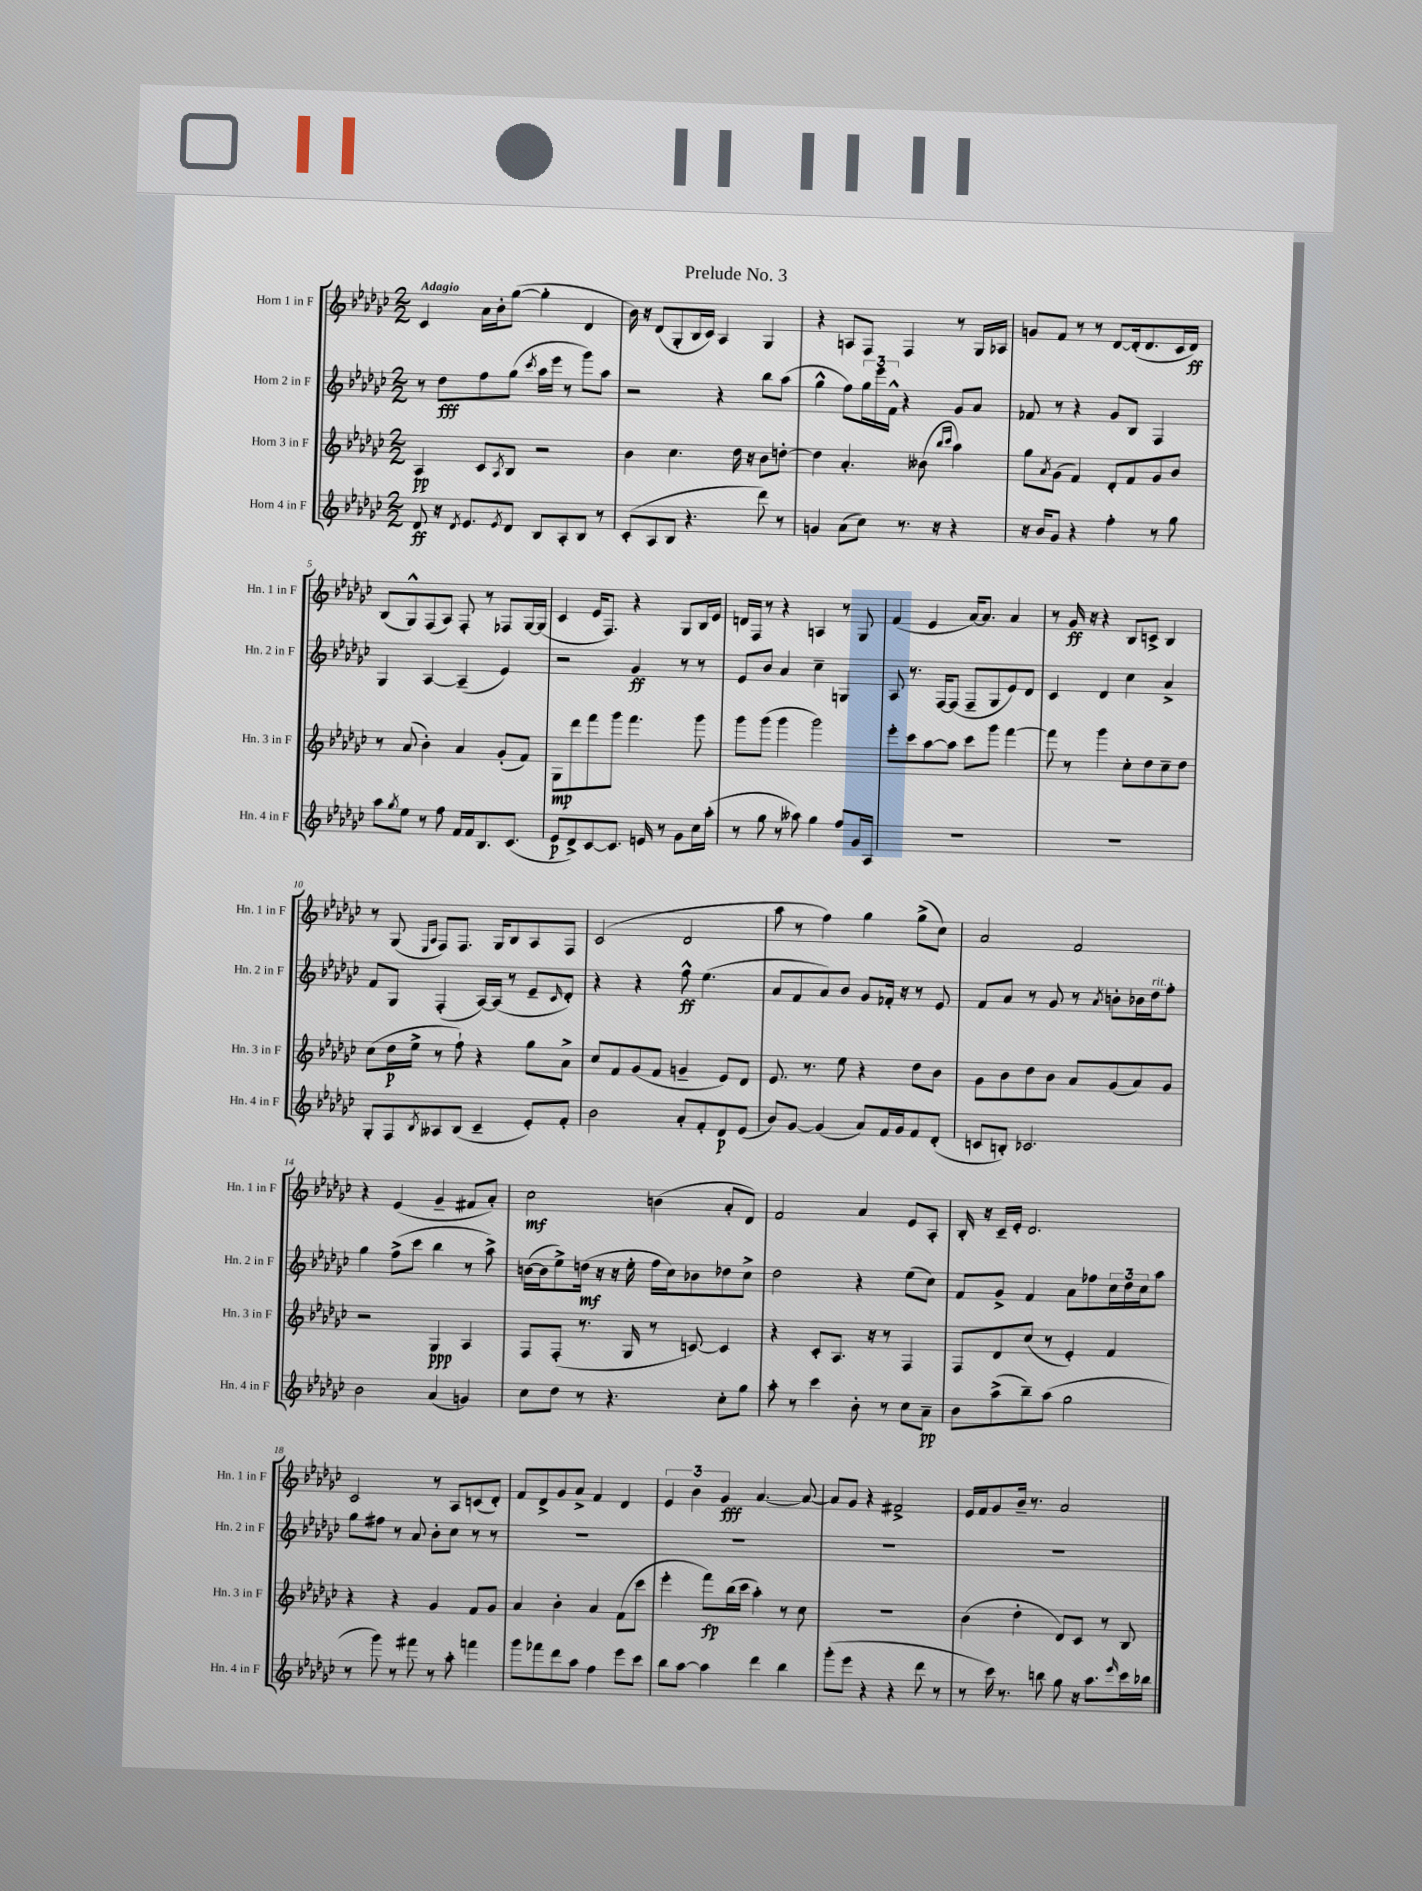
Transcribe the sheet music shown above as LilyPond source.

\header { title = "Prelude No. 3" }
<<
\new StaffGroup <<
\new Staff = "s0" \with { instrumentName = "Horn 1 in F" shortInstrumentName = "Hn. 1 in F" } {
    \clef treble \key ges \major \numericTimeSignature \time 2/2 \tempo "Adagio"
    ces'4 aes'16 bes'16-. ges''8~( ges''4-. des'4 |
    bes'16) r16 des'8( ges8-. bes16 ces'16) aes4 ges4 |
    r4 a8 f8 f4 r8 ges16 aes16 |
    g'8 f'8 r8 r8 des'8~ des'16-.( des'8. ces'16 des'16\ff) |
    bes8( ges8-^) f8( aes8) f8-. r8 fes8 ges16~ ges16( |
    ces'4 ees'16 f8.) r4 ges8 bes16 ees'16 |
    d'16 f16 r8 r4 a4 r8 ges8 |
    f'4( ees'4 aes'16~) aes'8. aes'4 |
    r8 ges'16\ff r16 r4 bes8 c'8-> bes4 |
    r8 ges8( \grace { ees16 aes16 } f8) f8. ges16 bes8 aes8 f8 |
    ces'2( des'2 |
    aes''8 r8 f''4) ges''4 ges''8->( ces''8) |
    aes'2 f'2 |
    r4 ees'4( ges'4-- fis'8 aes'8-.) |
    ces''2\mf b'4( aes'8-. des'8) |
    f'2 aes'4 ees'8 aes8-. |
    bes16-. r16 ces'16-- ees'16-. des'2. |
    ces'2 r8 aes8 c'8( des'8-.) |
    f'8 des'8-> ges'8 aes'8-> f'4 des'4 |
    \tuplet 3/2 { ees'4 bes'4 ges'4\fff } aes'4.~ aes'8~ |
    aes'8 ges'8 r4 fis'2-> |
    ees'16 f'16 ges'8 bes'16-- r8. aes'2 \bar "|." |
}
\new Staff = "s1" \with { instrumentName = "Horn 2 in F" shortInstrumentName = "Hn. 2 in F" } {
    \clef treble \key ges \major \numericTimeSignature \time 2/2
    r8 des''8\fff f''8 ges''8( \acciaccatura { ces'''8 } aes''16 ees'''16 r8 ges'''8) aes''8 |
    r2 r4 bes''8 aes''8( |
    ges''4-^ f''8) \tuplet 3/2 { ges''16 ees'''16 f'16-^ } r4 ges'8 aes'8 |
    fes'8 r8 r4 ges'8 bes8 f4 |
    ges4 aes4~ aes4--( ees'4) |
    r2 ges'4\ff r8 r8 |
    ees'8 bes'8 aes'4 ces''4-- g4 |
    aes8 r8. f16~ f8( f8-- ges8 ees'8) des'8 |
    ces'4 des'4 ces''4 aes'4-> |
    f'8 ges8 f4-.( aes16~) aes16( r8 ees'8-- \grace { ces'16 } des'8-.) |
    r4 r4 f''8-^\ff ees''4.( |
    aes'8 f'8 aes'8) bes'8 ges'8 fes'16-. r16 r8 ees'8 |
    f'8 aes'8 r8 ges'8 r8 \acciaccatura { aes'8 } b'8-. bes'16 des''16^\markup { \italic "rit." } f''8-. |
    ges''4 f''8->( ces'''8 bes''4 r8 aes''8->) |
    b'16~( b'16 ees''8->) d''16\mf( r16 r16 ees''16-. f''16 ces''16) bes'8 des''8 ces''8-> |
    des''2 r4 ees''8( ces''8) |
    f'8 ges'8-> f'4 aes'8 fes''8 \tuplet 3/2 { ces''16 des''16 ces''16 } aes''8 |
    ges''8 fis''8 r8 aes'8 bes'8-. ces''8 r8 r8 |
    R1 |
    R1 |
    R1 |
    R1 \bar "|." |
}
\new Staff = "s2" \with { instrumentName = "Horn 3 in F" shortInstrumentName = "Hn. 3 in F" } {
    \clef treble \key ges \major \numericTimeSignature \time 2/2
    aes4\pp ces'8 \acciaccatura { aes8 } bes8 r2 |
    bes'4 ces''4. des''16 r16 bes'8 d''8~-. |
    d''4 aes'4.-. beses'8( \grace { bes''16 ces'''16 } aes''4) |
    ges''8 \acciaccatura { aes'8 } ges'8( f'4) des'8-. f'8 ges'8 bes'8 |
    r8 aes'8( bes'4-.) aes'4 ges'8-.( f'8) |
    ges8\mp des'''8 f'''8 ges'''8 f'''4. ges'''8 |
    ges'''8 ges'''8( ges'''4 ges'''2) |
    ees'''8-. ces'''8 aes''8~ aes''8 ces'''8 ges'''8 f'''4~ |
    f'''8 r8 ges'''4 ces''8-. des''8 ces''8-- des''8 |
    ces''8( des''16\p ees''16-> r8 f''8-!) r4 ges''8 aes'8-> |
    ces''8 f'8 ges'8( f'8 g'4-- ees'8) des'8 |
    ees'8. r8. ees''8 r4 des''8 bes'8 |
    ges'8 bes'8 des''8 bes'8 aes'8 ges'8( aes'8) ges'8 |
    r2 ges4\ppp aes4 |
    f8 f8-.( r8. ges16 r8 c'8~) c'4 |
    r4 ces'8-. aes8. r16 r8 f4 |
    f8 des'8 ces''8( r8 ees'4-.) f'4 |
    r4 r4 ges'4 f'8 ges'8 |
    aes'4 bes'4-. aes'4 f'8( ces'''8 |
    ees'''4-. f'''8\fp) bes''16( ces'''16 aes''4-.) r8 ces''8 |
    R1 |
    bes'4( des''4-. des'8) ces'8 r8 bes8 \bar "|." |
}
\new Staff = "s3" \with { instrumentName = "Horn 4 in F" shortInstrumentName = "Hn. 4 in F" } {
    \clef treble \key ges \major \numericTimeSignature \time 2/2
    des'8\ff r16 \acciaccatura { des'8 } ees'8. \acciaccatura { ees'8 } des'8 bes8 aes8-. bes8 r8 |
    ces'8-.( aes8 bes8 r4. des'''8) r8 |
    g'4 aes'8( ces''8) r8. r16 r4 |
    r16 bes'16 ges'8 r4 f''4-. r8 ges''8 |
    aes''8 \acciaccatura { ges''8 } ees''8 r8 f''8 f'16 f'16 bes8. ces'8.( |
    ees'8\p des'8->) ces'8~ ces'8. e'16 r8 ges'8 ces''16 aes''16-.( |
    r8 ges''8 r8 aeses''8) ges''4 f''8 ges'16 aes16 |
    R1 |
    R1 |
    ges8-. f8 \acciaccatura { bes8 } aeses8 bes8( ces'4-- ees'8-.) f'8-. |
    bes'2 aes'8-. f'8-. des'8\p ees'8( |
    bes'8) ges'8~ ges'4( aes'8) f'16 ges'16 f'8 des'8-.( |
    c'8 b8-.) ces'2. |
    bes'2 aes'4( g'4) |
    ces''8 des''8 r8 r4. ces''8-. ges''8 |
    aes''8-. r8 ces'''4 bes'8-. r8 ces''8 aes'8--\pp |
    bes'8 aes''8->( bes''8--) aes''8( ges''2 |
    r8 ges'''8) r8 fis'''8 r8 aes''8-. f'''4 |
    ges'''8 fes'''8 des'''8 aes''8 f''4 ees'''8 ces'''8 |
    bes''8 aes''8~ aes''4 des'''4 bes''4 |
    ges'''8-.( ees'''8 r4 r4 des'''8 r8 |
    r8 ces'''16) r8. b''8 ges''8 r16 aes''8. \grace { ees'''16 } ces'''16 bes''16 \bar "|." |
}
>>
>>
